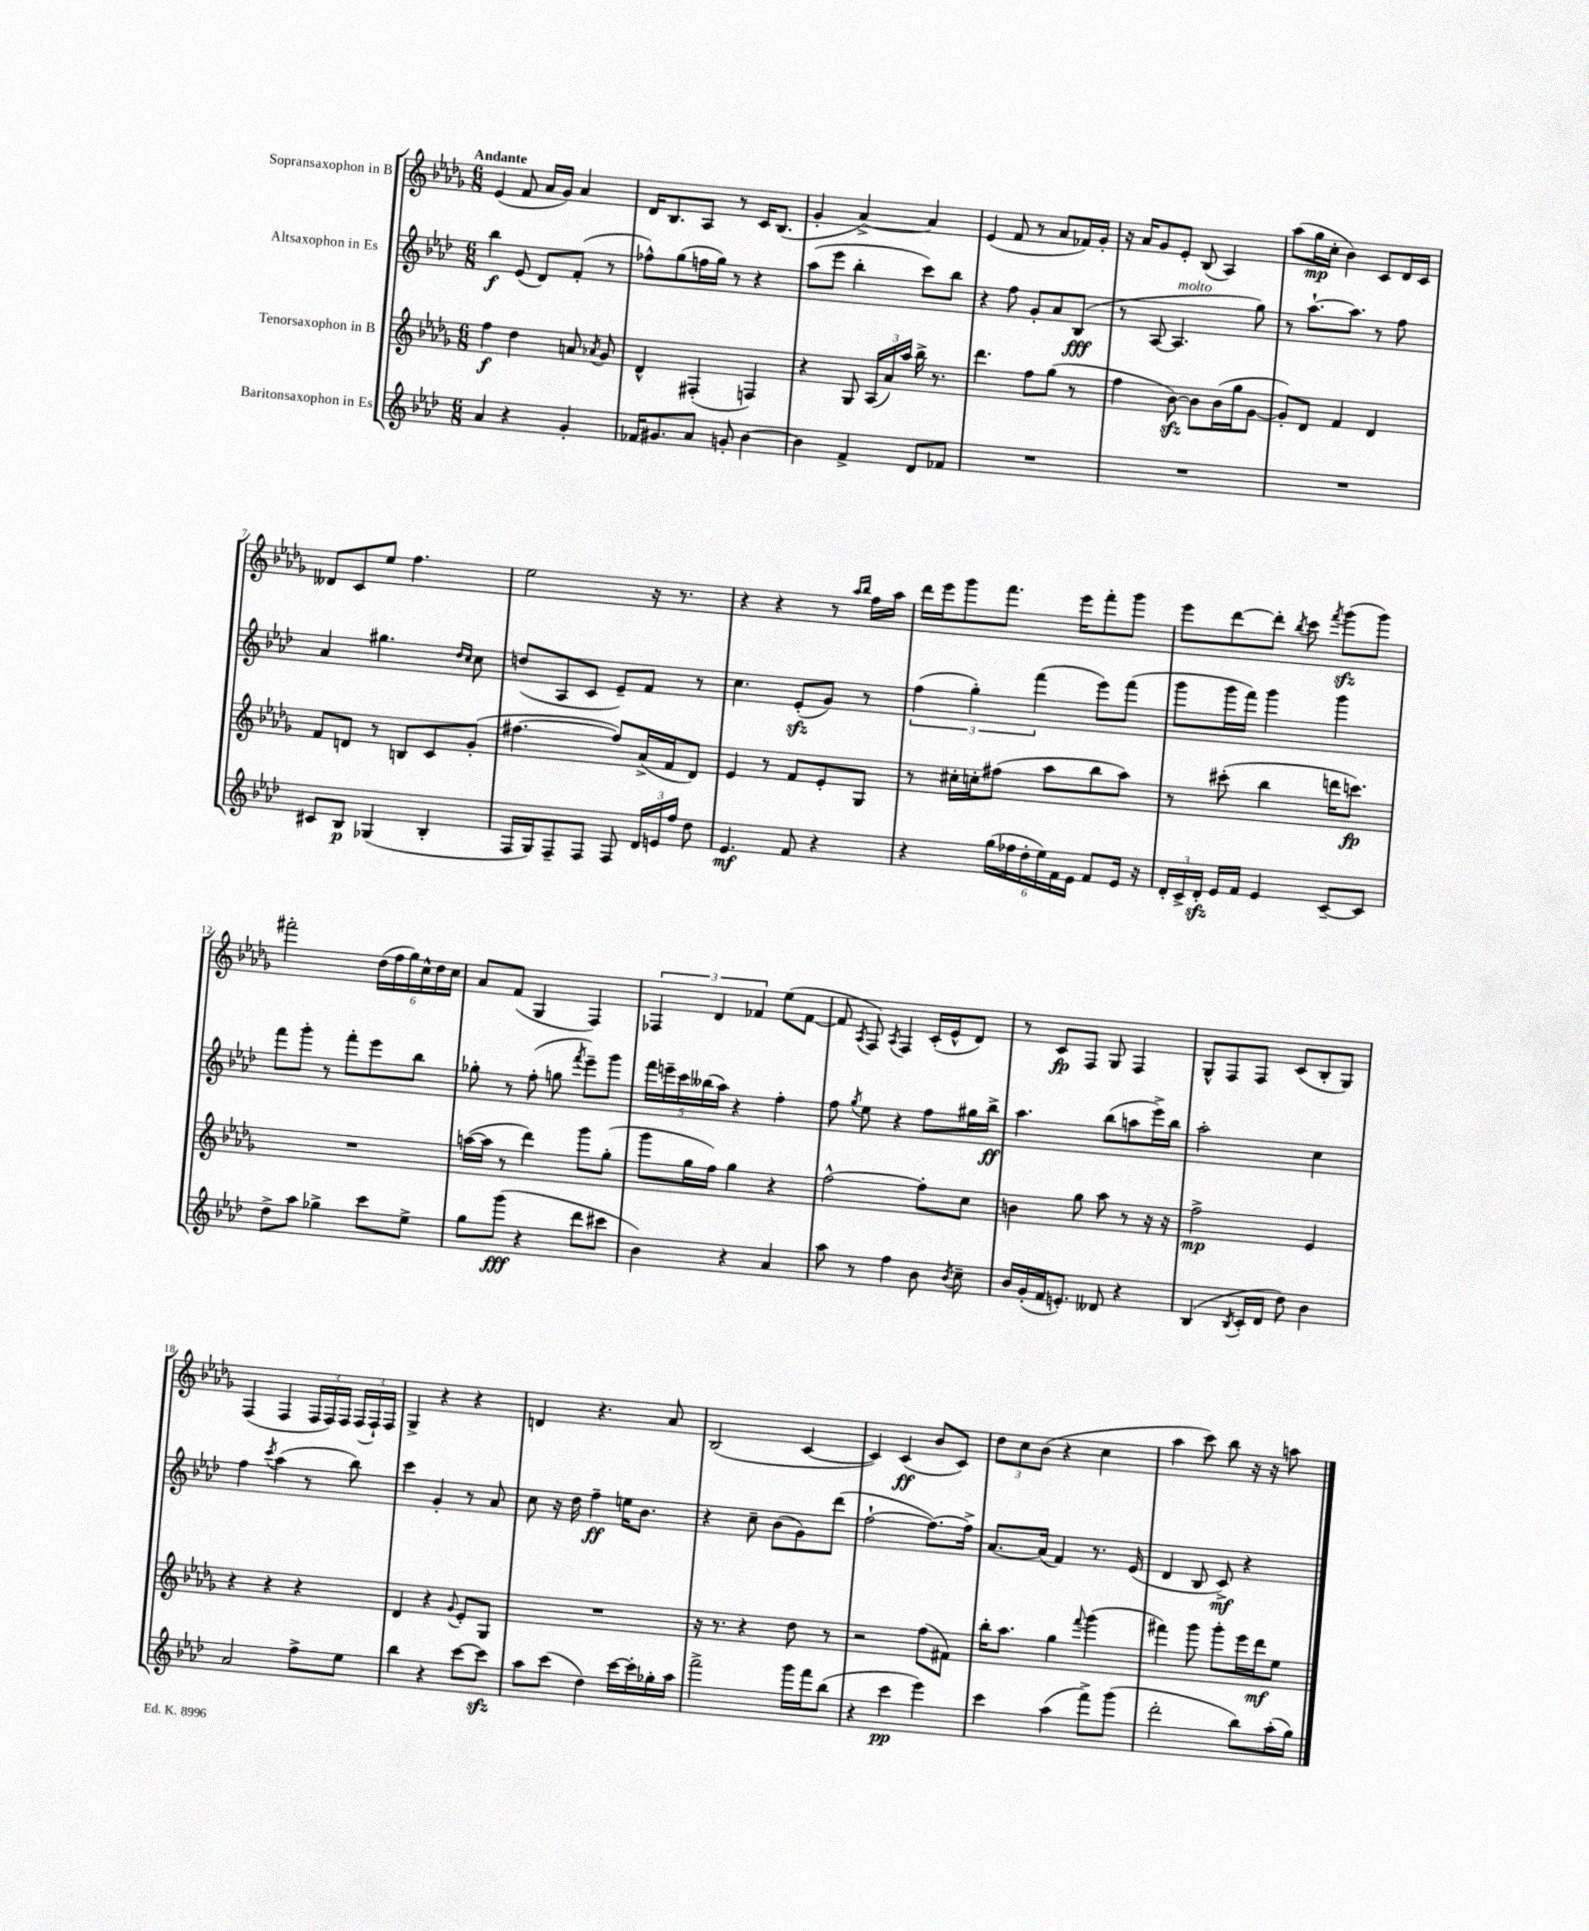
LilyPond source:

<<
\new StaffGroup <<
\new Staff = "s0" \with { instrumentName = "Sopransaxophon in B" } {
    \clef treble \key des \major \numericTimeSignature \time 6/8 \tempo "Andante"
    \autoBeamOff ees'4( f'8 aes'16[ ges'16]) aes'4 |
    des'16[ bes8. aes8] r8 c'16[ bes8.]( |
    ges'4-. aes'4~->) aes'4 |
    ees'4( f'8 r8 aes'8[ fes'16) ges'16]-. |
    r16 aes'16[ ges'8 ees'8]-. bes8( aes4) |
    aes''8[( ges''16\mp c''16]-. bes'4) c'8[ des'16 c'16] |
    deses'8[ c'8 ees''8] f''4. |
    ees''2 r16 r8. |
    r4 r4 r8 \grace { aes''16[ bes''16] } f''16[ aes''16] |
    des'''16[ ees'''16 ges'''8 f'''8.] ees'''16[ f'''8-. ges'''8] |
    ees'''8[ des'''8~ des'''8]-. \acciaccatura { bes''8 } c'''8 \acciaccatura { f'''8 } ges'''8[\sfz( ges'''8]) |
    fis'''2-. \tuplet 6/4 { des''16[( f''16 ges''16) c''16-^ des''16 c''16] } |
    aes'8[ f'8]( ges4 f4) |
    \tuplet 3/2 { fes4 des'4 fes'4 } ees''8[( fes'8]~ |
    fes'8 \acciaccatura { aes8 } f8) \acciaccatura { aes8 } f4 c'16[-.( ees'16-^ des'8]) |
    r8 c'8[\fp f8] ges8 f4 |
    ges8[-^ f8 f8] c'8[( bes8-. ges8]) |
    f4( f4 \tuplet 3/2 { f16[ f16) f16] } \tuplet 3/2 { f16[( f16-!) f16] } |
    ges4-> r4 r4 |
    d'4 r4. aes'8 |
    bes2( c'4~ |
    c'4) c'4\ff( bes'8[ c'8]) |
    \tuplet 3/2 { des''8[ c''8 bes'8]( } r4 c''4 |
    aes''4 c'''8) bes''8 r16 r16 a''8 \bar "|." |
}
\new Staff = "s1" \with { instrumentName = "Altsaxophon in Es" } {
    \clef treble \key aes \major \numericTimeSignature \time 6/8
    \autoBeamOff bes''4\f ees'8( des'8[) f'8]-.( r8 |
    fes''8[-^) g''8( f''16 g''16]) r8 r4 |
    aes''8[( ees'''8] bes''4-. c'''8[) bes''8] |
    r4 f''8 g'8[-. aes'8 bes8]\fff( |
    r8 aes8~ aes4.^\markup { \italic "molto" } g''8) |
    r8 aes''8.[~-! aes''8.] r8 f''8 |
    aes'4 gis''4. \grace { des''16[ c''16] } c''8 |
    d''8[( aes8 c'8] ees'8[--) f'8] r8 |
    c''4. ees'8[-.\sfz( g'8]) r8 |
    \tuplet 3/2 { f''4( g''4-.) f'''4( } ees'''8[) f'''8]( |
    g'''8[ g'''16 f'''16]) g'''4 g'''4 |
    f'''8[ g'''8]-. r8 f'''8[-. ees'''8 bes''8] |
    ges''8-. r8 f''8-.( g''8 \acciaccatura { f'''8 } ees'''8[--) g'''8] |
    \tuplet 5/4 { f'''16[ e'''16-- c'''16 beses''16( aes''16]) } r4 f''4-. |
    f''8 \acciaccatura { g''8 } ees''8 r4 f''8[ gis''16 bes''16]->\ff |
    aes''4. bes''8[( a''8 ees'''16->) bes''16] |
    aes''2-. c''4 |
    f''4 \acciaccatura { c'''8 } aes''4( r8 bes''8) |
    c'''4 g'4-. r8 aes'8 |
    c''8 r16 des''16 f''4--\ff e''16[ bes'8.] |
    r4 c''8-- bes'8[( g'8) des'''8]( |
    f''2~-! f''8.[~) f''16]-> |
    aes'8.[~ aes'16]( f'4) r8. ees'16( |
    des'4 bes8 c'8->\mf) r4 \bar "|." |
}
\new Staff = "s2" \with { instrumentName = "Tenorsaxophon in B" } {
    \clef treble \key des \major \numericTimeSignature \time 6/8
    \autoBeamOff f''4\f des''4 a'8 \acciaccatura { aes'8 } ges'8 |
    des'4-^ fis4-.( f4) |
    r4 ges8 \tuplet 3/2 { aes16[( aes'16) aes''16] } bes''16-> r8. |
    des'''4. f''8[ ges''8]( r8 |
    f''4 bes'8~\sfz) bes'8[ bes'16( ges''16 ges'8]~ |
    ges'8[-.) des'8] f'4 des'4 |
    f'8[ d'8] r8 b8[ c'8 ges'8]-.( |
    fis''4.~ fis''8[) aes'16->( f'16 des'8]) |
    ees'4 r8 f'8[ ees'8-. ges8] |
    r8 cis''16[-. c''16-. fis''8]( aes''8[ bes''8 aes''8]) |
    r8 cis'''8-.( bes''4 d'''16[ c'''8.]\fp) |
    R2. |
    a''16[~( a''16] r8 des'''4) ges'''8[ ges''8]-.( |
    ges'''8[ ges''16 f''16]) ges''4 r4 |
    f''2~-^ f''8[-. c''8] |
    b'4 ges''8 aes''8 r8 r16 r16 |
    f''2->\mp ees'4 |
    r4 r4 r4 |
    des'4 r4 \appoggiatura { ges'8 } ees'8[-. ges8] |
    R2. |
    r16 r8. r4 des''8 r8 |
    r2 f''8[( fis'8]) |
    bes''16[-. aes''8.] ges''4 \appoggiatura { f'''8 } ges'''4( |
    fis'''4) ges'''8 ges'''8[-. ees'''16 des'''16\mf ees''8] \bar "|." |
}
\new Staff = "s3" \with { instrumentName = "Baritonsaxophon in Es" } {
    \clef treble \key aes \major \numericTimeSignature \time 6/8
    \autoBeamOff aes'4 r4 g'4-. |
    fes'16[ gis'8. aes'8] g'8-. bes'4~ |
    bes'4 f'4-> des'8[ fes'8] |
    R2. |
    R2. |
    R2. |
    cis'8[ bes8]\p ges4( bes4-. |
    f16[ g16) f8-- f8] f8 \tuplet 3/2 { des'16[ e'16 f''16] } des''8 |
    ees'4.\mf f'8 r4 |
    r4 \tuplet 6/4 { g''16[( fes''16 des''16-. ees''16) f'16 ees'16] } f'8[ ees'16] r16 |
    \tuplet 3/2 { des'16[-. c'16-> des'16]-.\sfz } ees'16[ f'16] ees'4 c'8[~-- c'8] |
    des''8[-> aes''8] ges''4-> c'''8[ ees''8]-> |
    g''8[ g'''8]\fff( r4 des'''8[ cis'''8] |
    bes'4) r4 aes'4 |
    aes''8 r8 f''4 bes'8 \acciaccatura { bes'8 } c''8-- |
    bes'16[ g'16-.( f'16 e'8.]-.) deses'8 r4 |
    bes4( \acciaccatura { bes8 } c'16[-. des'16] des''8) bes'4 |
    aes'2 f''8[-> ees''8] |
    bes''4 r4 c'''8[~ c'''8]\sfz |
    aes''8[ c'''8]( des''4) c'''16[~ c'''16-. ges''16-. aes''16] |
    f'''2-> g'''16[ f'''16 bes''8]( |
    r4 c'''4\pp ees'''4) |
    c'''4 aes''4( f'''8[->) g'''8]( |
    des'''2-. bes''8[) aes''16-.( g''16]) \bar "|." |
}
>>
>>
